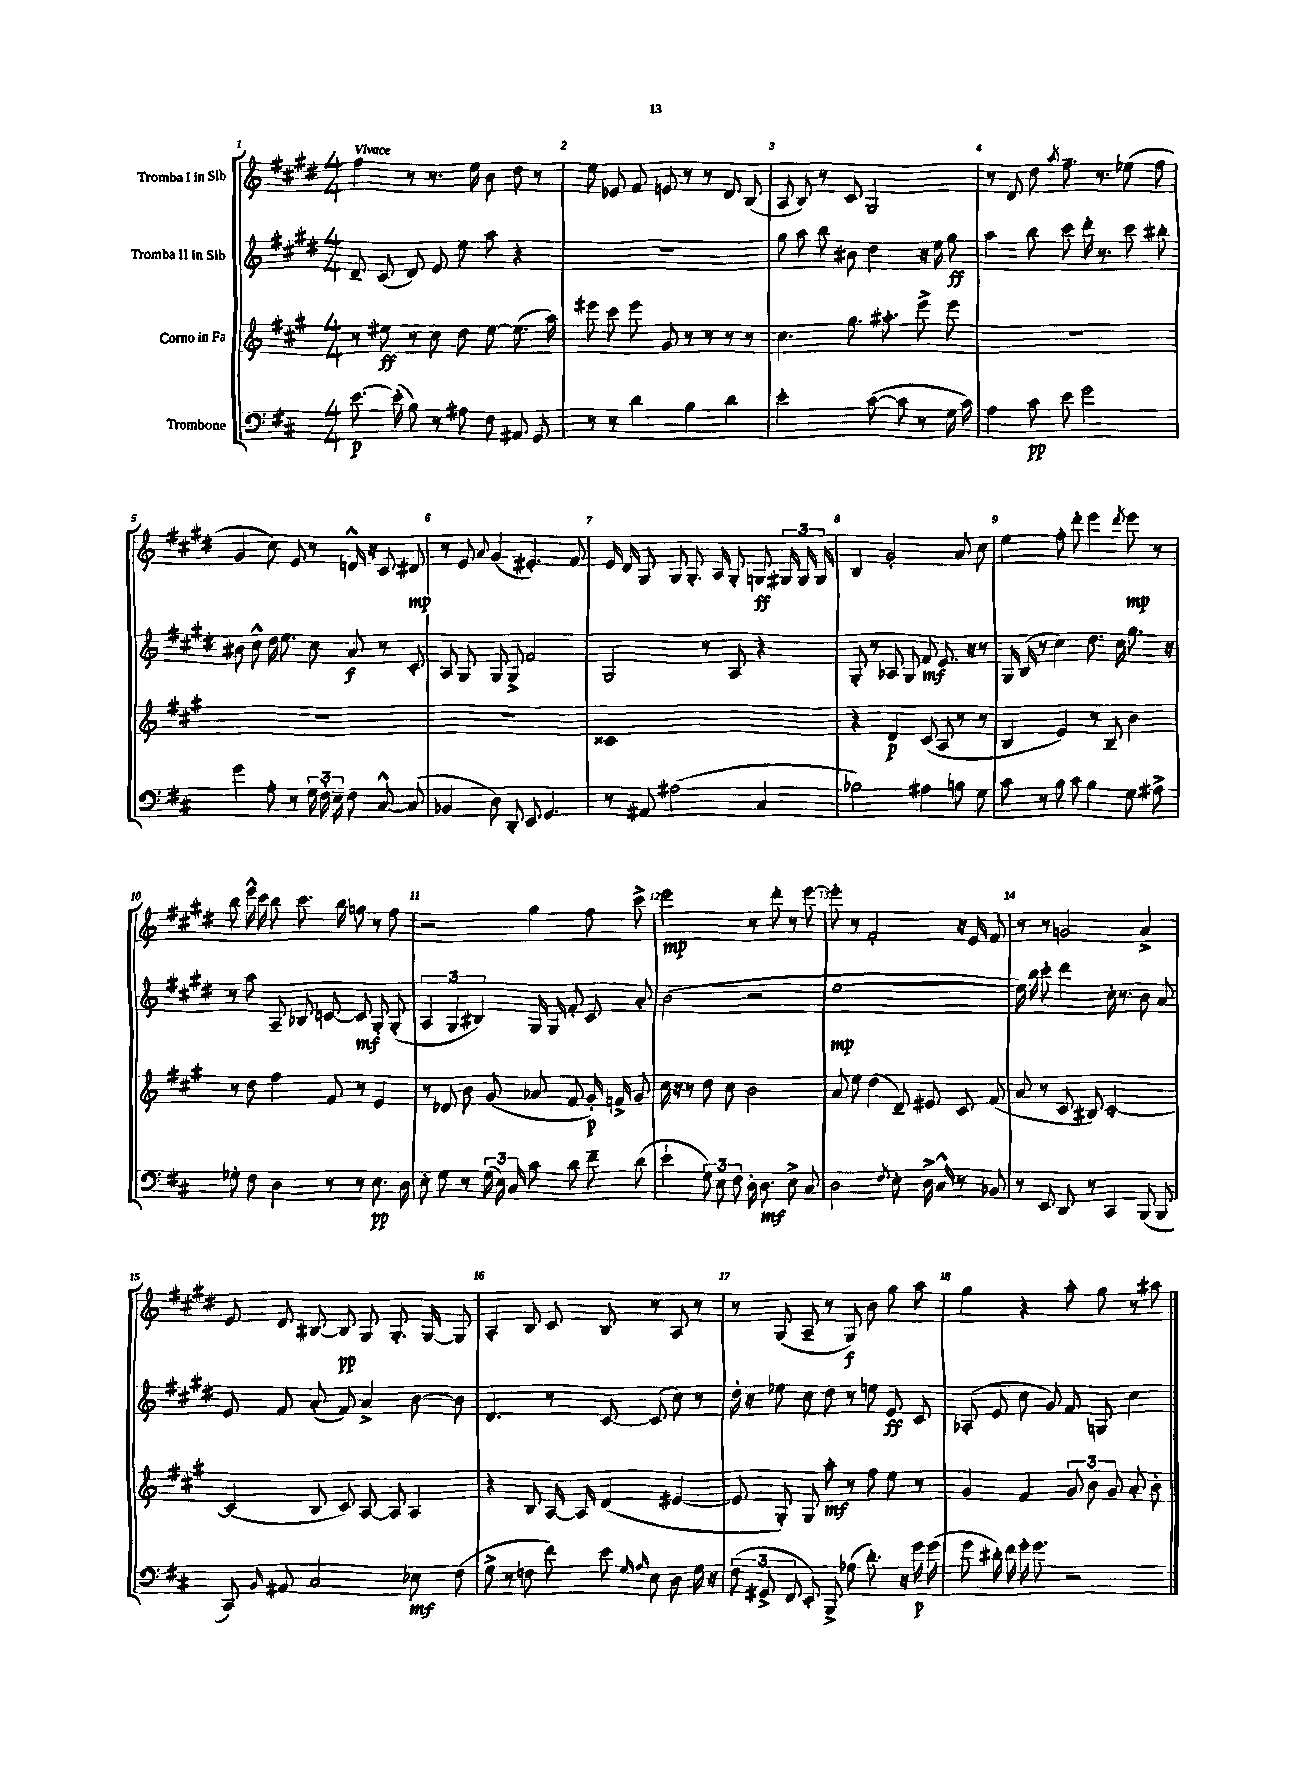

**kern	**dynam	**kern	**dynam	**kern	**dynam	**kern	**dynam
*part4	*part4	*part3	*part3	*part2	*part2	*part1	*part1
*staff4	*staff4	*staff3	*staff3	*staff2	*staff2	*staff1	*staff1
*I"Trombone	*	*I"Corno in Fa	*	*I"Tromba II in Sib	*	*I"Tromba I in Sib	*
*clefF4	*	*clefG2	*	*clefG2	*	*clefG2	*
*k[f#c#]	*	*k[f#c#g#]	*	*k[f#c#g#d#]	*	*k[f#c#g#d#]	*
*M4/4	*	*M4/4	*	*M4/4	*	*M4/4	*
=1	=1	=1	=1	=1	=1	=1	=1
!	!	!	!	!	!	!LO:TX:a:B:t=Vivace	!
[8.e\	p	8r	.	8d#~/	.	4ff#\	.
.	.	8ee#X\	ff	(8c#/	.	.	.
(16e'\]	.	.	.	.	.	.	.
8B\)	.	8r	.	8d#/)	.	8r	.
8r	.	8cc#\	.	8e/	.	8.r	.
8A#X\	.	8dd\	.	8ee\	.	.	.
.	.	.	.	.	.	16ee\	.
8F#\	.	[8ee#\	.	8aa\	.	8b\	.
8AA#X/	.	(8.ee#\]	.	4r	.	8dd#\	.
8GG/	.	.	.	.	.	8r	.
.	.	16aa\)	.	.	.	.	.
=2	=2	=2	=2	=2	=2	=2	=2
8r	.	8eee#X\	.	1r	.	8ee\	.
8r	.	8ccc#\	.	.	.	8e-X/	.
4d\	.	8eee#\	.	.	.	8f#/	.
.	.	8g#/	.	.	.	8en/	.
4B\	.	8r	.	.	.	8r	.
.	.	8r	.	.	.	8r	.
4d\	.	8r	.	.	.	8d#/	.
.	.	8r	.	.	.	(8B/	.
=3	=3	=3	=3	=3	=3	=3	=3
2e'\	.	4.cc#\	.	8gg#\	.	8A/	.
.	.	.	.	8aa\	.	8B/)	.
.	.	.	.	8bb\	.	8r	.
.	.	8.gg#\	.	8b#X\	.	8c#/	.
([8c#\	.	.	.	4dd#\	.	2G#/	.
.	.	8.aa#X'\	.	.	.	.	.
8c#\]	.	.	.	.	.	.	.
8r	.	8eee^\	.	16r	.	.	.
.	.	.	.	16ee\	.	.	.
16G\	.	8eee\	.	8gg#\	ff	.	.
16c#\)	.	.	.	.	.	.	.
=4	=4	=4	=4	=4	=4	=4	=4
4A\	.	1r	.	4aa\	.	8r	.
.	.	.	.	.	.	8d#/	.
8c#\	pp	.	.	8bb\	.	8dd#\	.
.	.	.	.	.	.	8qaa/	.
8e\	.	.	.	8ccc#\	.	8.ff#~\	.
2g\	.	.	.	16ddd#'\	.	.	.
.	.	.	.	8.r	.	8.r	.
.	.	.	.	8ccc#\	.	(8ee-X\	.
.	.	.	.	8bb#X'\	.	8ff#\	.
!!LO:LB:g=z
=5	=5	=5	=5	=5	=5	=5	=5
4g\	.	1r	.	8b#X\	.	4g#/	.
.	.	.	.	8cc#^^\	.	.	.
8A'\	.	.	.	16dd#\	.	8cc#\)	.
.	.	.	.	8.ee\	.	.	.
8r	.	.	.	.	.	8e/	.
24G\	.	.	.	8cc#\	.	8r	.
24F#'\	.	.	.	.	.	.	.
24E~\	.	.	.	.	.	.	.
8F#\	.	.	.	8a/	f	16dn^^/	.
.	.	.	.	.	.	16r	.
[8C#^^/	.	.	.	8r	.	8c#/	.
(8C#/]	.	.	.	8c#'/	.	8d#X/	mp
=6	=6	=6	=6	=6	=6	=6	=6
4BB-X/	.	1r	.	8A/	.	8r	.
.	.	.	.	8G#/	.	8e/	.
.	.	.	.	.	.	8qqa/	.
8D\)	.	.	.	8G#/	.	(4g#/	.
8DD'/	.	.	.	8G#^/	.	.	.
8EE/	.	.	.	2f#/	.	4.e#X'/)	.
4.GG/	.	.	.	.	.	.	.
.	.	.	.	.	.	8f#/	.
=7	=7	=7	=7	=7	=7	=7	=7
8r	.	1c##X	.	2G#/	.	16e/	.
.	.	.	.	.	.	16d#/	.
8AA#X/	.	.	.	.	.	8G#/	.
(2A#X\	.	.	.	.	.	8G#/	.
.	.	.	.	.	.	8.G#'/	.
.	.	.	.	8r	.	.	.
.	.	.	.	.	.	16A/	.
.	.	.	.	8A/	.	8G#'/	.
4C#/	.	.	.	4r	.	8Gn/	ff
.	.	.	.	.	.	24G#X/	.
.	.	.	.	.	.	24G#/	.
.	.	.	.	.	.	24G#/	.
=8	=8	=8	=8	=8	=8	=8	=8
2B-X\)	.	4r	.	8G#'/	.	4B/	.
.	.	.	.	8r	.	.	.
.	.	4d/	p	8A-X/	.	2g#'/	.
.	.	.	.	8G#/	.	.	.
4A#X\	.	(8c#/	.	8f#/	mf	.	.
.	.	8A/	.	8.e/	.	.	.
8Bn\	.	8r	.	.	.	8a/	.
.	.	.	.	16r	.	.	.
8G\	.	8r	.	8r	.	8cc#\	.
=9	=9	=9	=9	=9	=9	=9	=9
8c#\	.	4B/	.	16G#/	.	4ee\	.
.	.	.	.	(16B/	.	.	.
8r	.	.	.	8r	.	.	.
8B\	.	4e/)	.	4cc#\)	.	8ff#'\	.
8c#\	.	.	.	.	.	8ddd#'\	.
4B\	.	8r	.	8.dd#\	.	4eee\	.
.	.	8B~/	.	.	.	.	.
.	.	.	.	16cc#\	.	.	.
.	.	.	.	.	.	8qddd#/	.
8G\	.	4b\	.	8.gg#\	.	8eee\	mp
8A#X^\	.	.	.	.	.	8r	.
.	.	.	.	16r	.	.	.
!!LO:LB:g=z
=10	=10	=10	=10	=10	=10	=10	=10
8G-X'\	.	8r	.	8r	.	8bb\	.
8F#\	.	8dd\	.	8aa\	.	16eee^^\	.
.	.	.	.	.	.	16ccc#\	.
4D\	.	4ff#\	.	8A~/	.	8bb\	.
.	.	.	.	8B-X/	.	8.ccc#\	.
8r	.	8f#/	.	[8cn/	.	.	.
.	.	.	.	.	.	16bb\	.
8r	.	8r	.	8c/]	mf	8ggn\	.
8.E\	pp	4e/	.	8G#'/	.	8r	.
.	.	.	.	(8G#'/	.	8ff#\	.
16D\	.	.	.	.	.	.	.
=11	=11	=11	=11	=11	=11	=11	=11
8E'\	.	8r	.	6A/	.	2r	.
8G\	.	8d-X/	.	.	.	.	.
.	.	.	.	6G#/	.	.	.
8r	.	8b\	.	.	.	.	.
.	.	.	.	6B#X/)	.	.	.
(24G\	.	(8g#/	.	.	.	.	.
24E\)	.	.	.	.	.	.	.
24C#/	.	.	.	.	.	.	.
8c#\	.	8a-X/	.	16G#/	.	4gg#\	.
.	.	.	.	16G#/	.	.	.
8d\	.	8f#/	.	8f#'/	.	.	.
8f#~\	.	16g#'/)	p	8c#/	.	8ff#\	.
.	.	16fn^/	.	.	.	.	.
(8d\	.	8g#/	.	8a'/	.	8ccc#^\	.
=12	=12	=12	=12	=12	=12	=12	=12
4e`\	.	16cc#\	.	(2b\	.	2eee\	mp
.	.	16r	.	.	.	.	.
.	.	8r	.	.	.	.	.
12G\)	.	8dd\	.	.	.	.	.
12E\	.	.	.	.	.	.	.
.	.	8cc#\	.	.	.	.	.
12F#\	.	.	.	.	.	.	.
16D'\	.	2b\	.	2r	.	8r	.
8.D\	mf	.	.	.	.	.	.
.	.	.	.	.	.	8ddd#'\	.
8E^\	.	.	.	.	.	8r	.
8C#/	.	.	.	.	.	[8eee\	.
=13	=13	=13	=13	=13	=13	=13	=13
2D\	.	8a/	.	[1ee	mp	8eee'\]	.
.	.	8ee\	.	.	.	8r	.
.	.	(4dd\	.	.	.	2f#'/	.
8qF#/	.	.	.	.	.	.	.
8E'\	.	8d~/)	.	.	.	.	.
16D^\	.	8e#X/	.	.	.	.	.
16C#^^/	.	.	.	.	.	.	.
8r	.	8c#/	.	.	.	16r	.
.	.	.	.	.	.	16e/	.
8BB-X/	.	(8f#/	.	.	.	8f#/	.
=14	=14	=14	=14	=14	=14	=14	=14
8r	.	8a/	.	16ee\])	.	8r	.
.	.	.	.	16bb\	.	.	.
8EE/	.	8r	.	8ccc#'\	.	8r	.
8DD/	.	8c#/	.	4ddd#\	.	2gn/	.
8r	.	8B#X/)	.	.	.	.	.
4CC#/	.	[2c#'/	.	16cc#'\	.	.	.
.	.	.	.	8.r	.	.	.
(8BBB/	.	.	.	8b\	.	4a^/	.
8BBB/	.	.	.	8a/	.	.	.
!!LO:LB:g=z
=15	=15	=15	=15	=15	=15	=15	=15
8CC#/)	.	(4c#/]	.	8e/	.	8e/	.
16qqBB/	.	.	.	.	.	.	.
8AA#X/	.	.	.	8f#/	.	8d#/	.
2C#/	.	8B/	.	(8a'/	.	[8B#X/	.
.	.	8c#/)	.	8f#/)	.	8B#/]	pp
.	.	[8A/	.	4a^/	.	8G#/	.
.	.	8A/]	.	.	.	8.G#'/	.
8E-X\	mf	4A/	.	[8b\	.	.	.
.	.	.	.	.	.	[16G#/	.
(8F#\	.	.	.	8b\]	.	8G#/]	.
=16	=16	=16	=16	=16	=16	=16	=16
8G^\	.	4r	.	4.d#/	.	4A'/	.
8r	.	.	.	.	.	.	.
8Fn\	.	8B/	.	.	.	8B/	.
8f#\)	.	[16A/	.	8r	.	8c#/	.
.	.	16A/]	.	.	.	.	.
8e\	.	(4d/	.	[8c#/	.	8B/	.
16qqG/	.	.	.	.	.	.	.
16qqA/	.	.	.	.	.	.	.
8E\	.	.	.	(8c#/]	.	8r	.
8D\	.	[4e#X/	.	8cc#\)	.	8A/	.
16G\	.	.	.	8r	.	8r	.
16r	.	.	.	.	.	.	.
=17	=17	=17	=17	=17	=17	=17	=17
(12F#\	.	8e#/]	.	16dd#'\	.	8r	.
.	.	.	.	16r	.	.	.
12GG#X^/	.	.	.	.	.	.	.
.	.	8G#'/)	.	8ee-X\	.	(8G#/	.
12FF#/	.	.	.	.	.	.	.
8EE'/)	.	8G#/	.	8cc#\	.	8A~/	.
8BBB^/	.	8aa'\	mf	8dd#\	.	8r	.
(8A-X\	.	8r	.	8r	.	8G#/)	f
8.d'\)	.	8ff#\	.	8een\	.	8b\	.
.	.	8ee\	.	8e/	ff	8gg#\	.
16r	.	.	.	.	.	.	.
16g\	p	8r	.	8c#/	.	8aa\	.
(16g\	.	.	.	.	.	.	.
=18	=18	=18	=18	=18	=18	=18	=18
8g\	.	4g#/	.	(8A-X'/	.	4gg#\	.
16d#X'\)	.	.	.	8e/	.	.	.
16f#\	.	.	.	.	.	.	.
16g'\	.	4f#/	.	8cc#\	.	4r	.
8.g\	.	.	.	.	.	.	.
.	.	.	.	8g#/)	.	.	.
2r	.	12g#/	.	8f#/	.	8aa'\	.
.	.	12b\	.	.	.	.	.
.	.	.	.	8Gn/	.	8gg#\	.
.	.	12g#/	.	.	.	.	.
.	.	8a'/	.	4cc#\	.	8r	.
.	.	8b'\	.	.	.	8aa#X\	.
==	==	==	==	==	==	==	==
*-	*-	*-	*-	*-	*-	*-	*-
